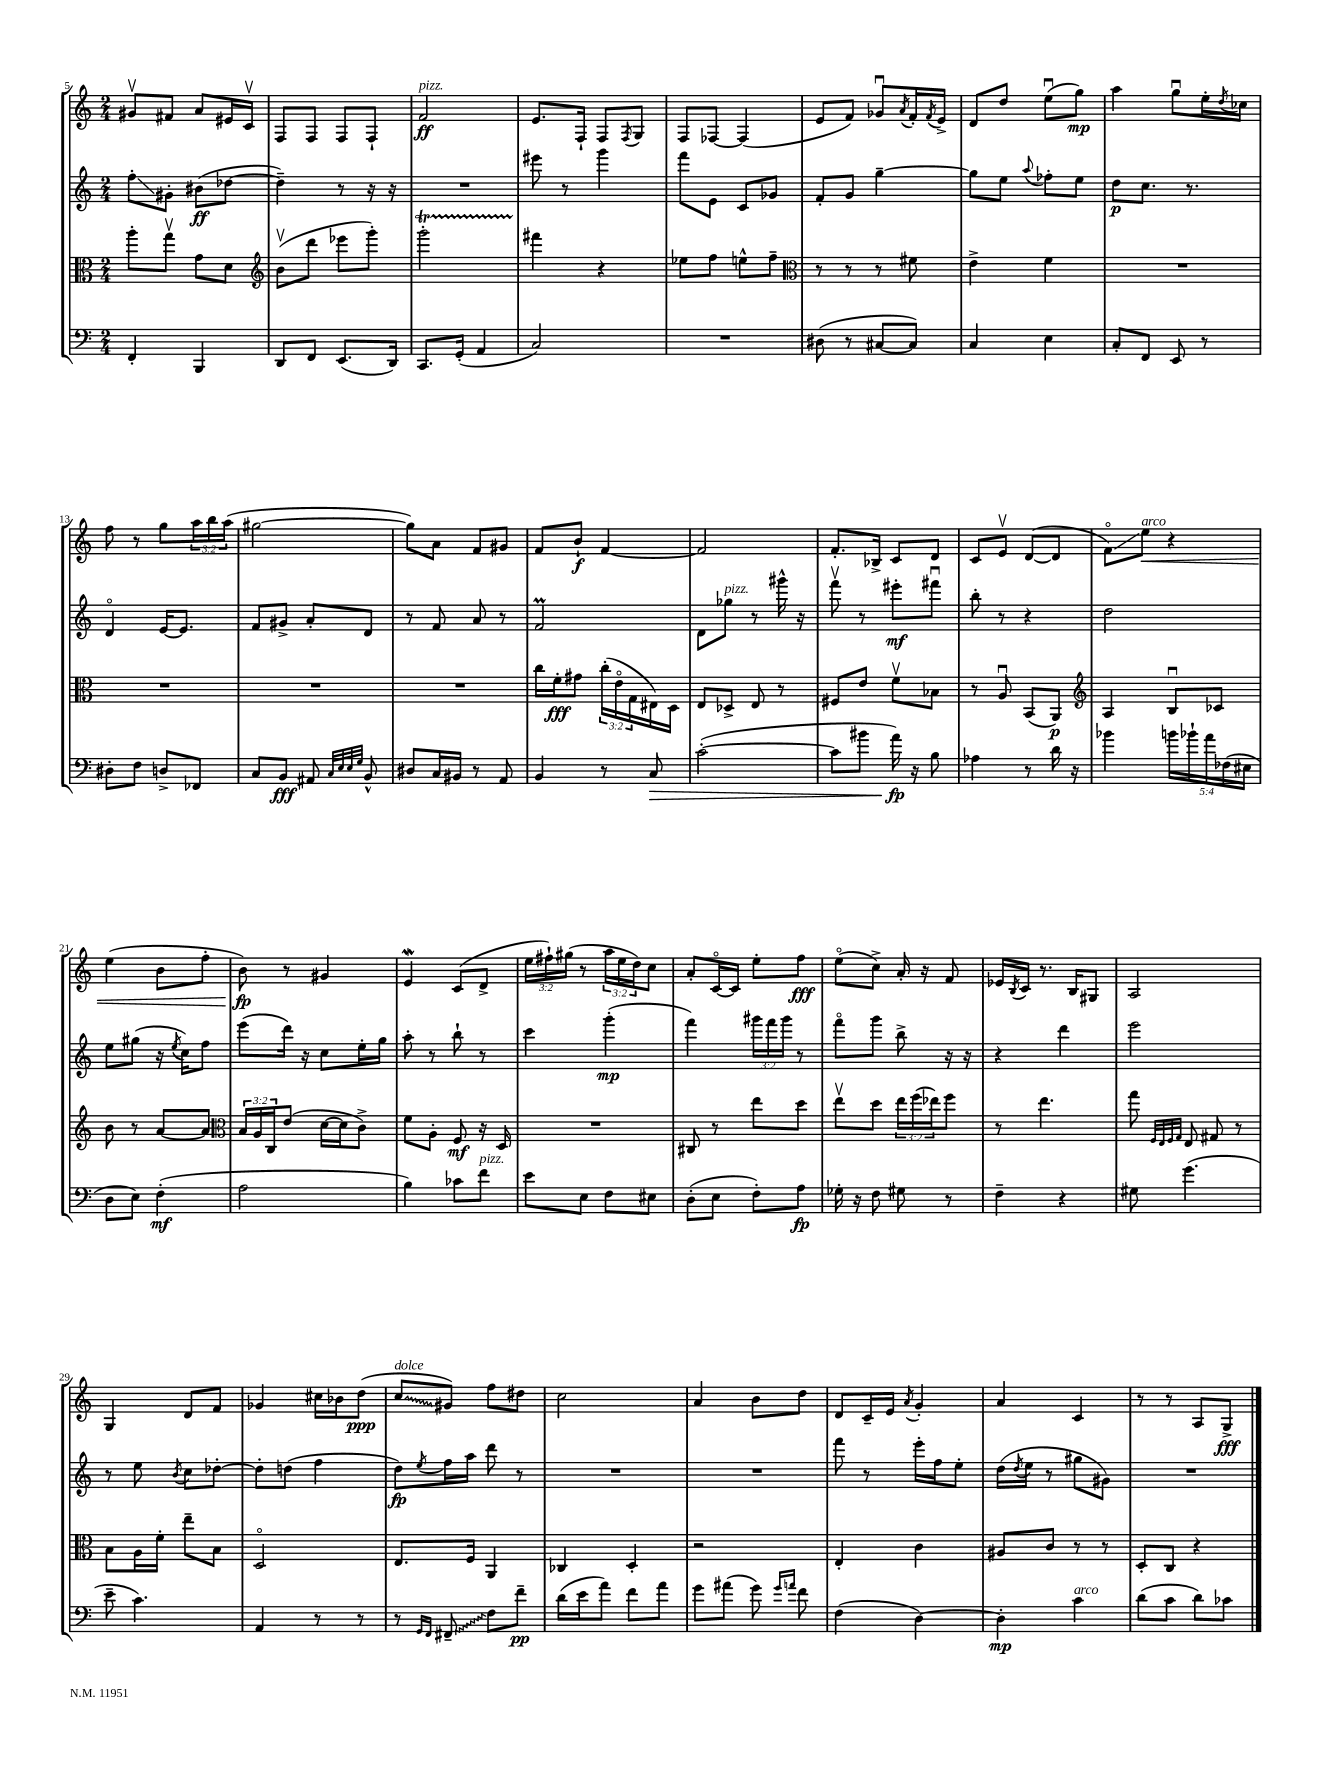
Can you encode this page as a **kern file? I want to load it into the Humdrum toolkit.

**kern	**kern	**kern	**kern
*staff4	*staff3	*staff2	*staff1
*clefF4	*clefC3	*clefG2	*clefG2
*k[]	*k[]	*k[]	*k[]
*M2/4	*M2/4	*M2/4	*M2/4
4FF'	8aa'	8ff'	8g#v
.	8ggv	8g#'	8f#
4BBB	8g	(8b#	8a
.	8d	[8dd-	16e#
.	.	.	16cv
=	=	=	=
*	*clefG2	*	*
8DD	(8bv	4dd-~])	8F
8FF	8ddd	.	8F
(8.EE	8eee-	8r	8F
.	8ggg')	16r	8F`
16DD)	.	16r	.
=	=	=	=
8.CC	2ggg'	2r	2f
(16GG'	.	.	.
4AA	.	.	.
=	=	=	=
2C)	4fff#	8eee#	8.e
.	.	8r	.
.	.	.	16F`
.	4r	4ggg	8F
.	.	.	8qF
.	.	.	8G
=	=	=	=
2r	8ee-	8fff	8F
.	8ff	8e	[8F-
.	8ee^^	8c	(4F-]
.	8ff~	8g-	.
=	=	=	=
*	*clefC3	*	*
(8D#	8r	8f'	8e
8r	8r	8g	8f)
[8C#	8r	[4gg~	8g-u
.	.	.	8qa
8C#])	8f#	.	16f'
.	.	.	8qf
.	.	.	16e^
=	=	=	=
4C	4e^	8gg]	8d
.	.	8ee	8dd
.	.	8qqaa	.
4E	4f	8ff-'	(8eeu
.	.	8ee	8gg)
=	=	=	=
8C'	2r	8dd	4aa
8FF	.	8.cc	.
8EE	.	.	8ggu
.	.	8.r	.
8r	.	.	16ee'
.	.	.	8qdd
.	.	.	16cc-
=	=	=	=
8D#'	2r	4do	8ff
8F	.	.	8r
8D^	.	[16e	8gg
.	.	8.e]	.
8FF-	.	.	24aa
.	.	.	24bb
.	.	.	(24aa
=	=	=	=
8C	2r	8f	[2gg#
8BB	.	8g#^	.
8AA#	.	8a'	.
32qqC	.	.	.
32qqE	.	.	.
32qqE	.	.	.
32qqG	.	.	.
8BB^^	.	8d	.
=	=	=	=
8D#	2r	8r	8gg#])
16C	.	8f	8a
16BB#	.	.	.
8r	.	8a	8f
8AA	.	8r	8g#
=	=	=	=
4BB	16cc	2f	8f
.	16f'	.	.
.	8g#	.	8b`
8r	(24cc'	.	[4f
.	24eo	.	.
.	24G	.	.
8C	16E#)	.	.
.	16D	.	.
=	=	=	=
([2c'	8E	8d	2f]
.	8D-^	8gg-	.
.	8E	8r	.
.	8r	16ggg#^^	.
.	.	16r	.
=	=	=	=
8c]	8F#	8fffv	8.f'
8b#	8e	8r	.
.	.	.	16B-^
16a)	8fv	8eee#'	8c
16r	.	.	.
8B	8B-	8fff#u	8d
=	=	=	=
4A-	8r	8bb'	8c
.	8Au	8r	8ev
8r	(8BB	4r	([8d
16d	8AA)	.	8d]
16r	.	.	.
=	=	=	=
*	*clefG2	*	*
4b-	4A	2dd	8fo)
.	.	.	8ee
20b	8Bu	.	4r
20b-`	.	.	.
20a	.	.	.
.	8c-	.	.
(20F-	.	.	.
20E#	.	.	.
=	=	=	=
8D	8b	8ee	(4ee
8E)	8r	(8gg#	.
(4F'	[8a	16r	8b
.	.	8qee	.
.	.	16cc)	.
.	8a]	8ff	8ff'
=	=	=	=
*	*clefC3	*	*
2A	24B	(8eee	8b)
.	24A	.	.
.	24C	.	.
.	(8e	16ddd)	8r
.	.	16r	.
.	[16d	8cc	4g#
.	16d]	.	.
.	8c^)	16ee'	.
.	.	16gg	.
=	=	=	=
4B)	8f	8aa'	4e
.	8A'	8r	.
8c-	8F	8bb`	(8c
8f	16r	8r	8d^
.	16D	.	.
=	=	=	=
8e	2r	4ccc	24ee
.	.	.	24ff#`)
.	.	.	(24gg#
8E	.	.	8r
8F	.	(4ggg'	24aa
.	.	.	24ee
.	.	.	24dd)
8E#	.	.	8cc
=	=	=	=
(8D'	8C#	4fff)	8a'
8E	8r	.	[16co
.	.	.	16c]
8F')	8ee	24ggg#	8ee'
.	.	24fff	.
.	.	24ggg#	.
8A	8dd	8r	8ff
=	=	=	=
16G-'	8eev	8fffo	(8eeo
16r	.	.	.
8F	8dd	8ggg	8cc^)
8G#	24ee	8bb^	16a'
.	(24ff	.	.
.	.	.	16r
.	24ee-)	.	.
8r	8ff	16r	8f
.	.	16r	.
=	=	=	=
4F~	8r	4r	16e-
.	.	.	8qB
.	.	.	16c
.	4.ee	.	8.r
4r	.	4ddd	.
.	.	.	16B
.	.	.	8G#
=	=	=	=
8G#	8gg	2eee	2A
.	32qqF	.	.
.	32qqE	.	.
.	32qqF	.	.
.	32qqG	.	.
(4.g	8E	.	.
.	8G#	.	.
.	8r	.	.
=	=	=	=
8e~	8B	8r	4G
4.c)	16A	8ee	.
.	16f'	.	.
.	.	8qb	.
.	8ee~	8cc	8d
.	8B	[8dd-'	8f
=	=	=	=
4AA	2Do	8dd-']	4g-
.	.	(8dd	.
8r	.	4ff	16cc#
.	.	.	16b-
8r	.	.	(8dd
=	=	=	=
8r	8.E	8dd)	8cc
16qqGG	.	.	.
16qqFF	.	8qee	.
8FF#~	.	16ff	8g#)
.	16F	16aa	.
8F	4AA	8ddd	8ff
8f~	.	8r	8dd#
=	=	=	=
(16d	4C-	2r	2cc
16e	.	.	.
8a)	.	.	.
8f	4D'	.	.
8a	.	.	.
=	=	=	=
8g	2r	2r	4a
(8a#	.	.	.
8g)	.	.	8b
16qqg	.	.	.
16qqa	.	.	.
8f	.	.	8dd
=	=	=	=
(4F	4E'	8fff	8d
.	.	8r	16c~
.	.	.	16e
.	.	.	8qa
[4D)	4c	16eee'	4g'
.	.	16ff	.
.	.	8ee'	.
=	=	=	=
4D']	8A#	(16dd	4a
.	.	8qdd	.
.	.	16ee	.
.	8c	8r	.
4c	8r	8gg#	4c
.	8r	8g#)	.
=	=	=	=
(8d	8D'	2r	8r
8c	8C	.	8r
8d)	4r	.	8A
8c-	.	.	8G^
==	==	==	==
*-	*-	*-	*-
